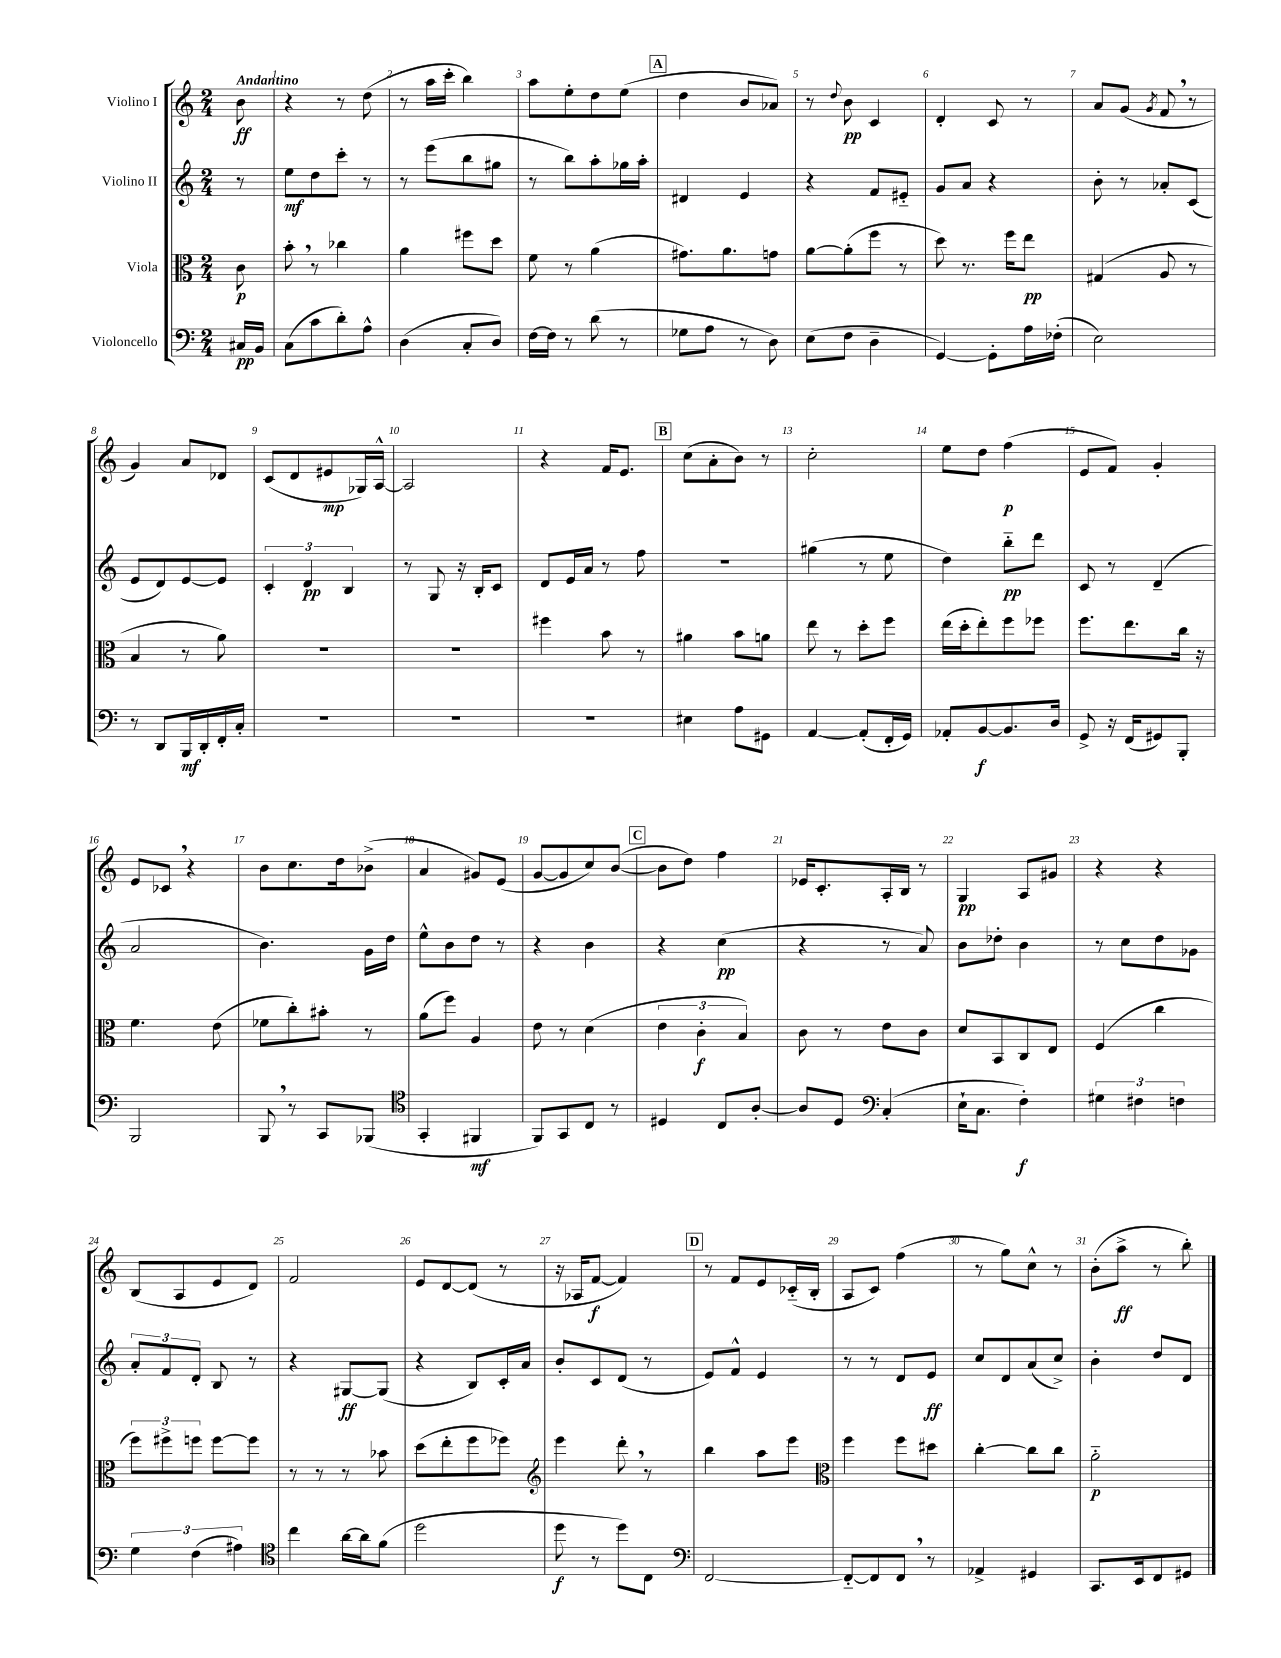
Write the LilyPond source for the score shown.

<<
\new StaffGroup <<
\new Staff = "s0" \with { instrumentName = "Violino I" } {
    \clef treble \key c \major \numericTimeSignature \time 2/4 \partial 8 \tempo "Andantino"
    \autoBeamOff b'8\ff |
    r4 r8 d''8( |
    r8 a''16[ c'''16]-. b''4) |
    a''8[ e''8-. d''8 e''8]( |
    \mark \markup { \box "A" } d''4 b'8[ aes'8]) |
    r8 \appoggiatura { d''8 } b'8\pp c'4 |
    d'4-. c'8 r8 |
    a'8[ g'8]( \acciaccatura { g'8 } f'8 \breathe r8 |
    g'4) a'8[ des'8] |
    c'8[( d'8 eis'8\mp ges16) a16]~-^ |
    a2 |
    r4 f'16[ e'8.] |
    \mark \markup { \box "B" } c''8[( a'8-. b'8]) r8 |
    c''2-. |
    e''8[ d''8] f''4\p( |
    e'8[ f'8]) g'4-. |
    e'8[ ces'8] \breathe r4 |
    b'8[ c''8. d''16 bes'8]->( |
    a'4 gis'8[) e'8]( |
    g'8[~ g'8 c''8) b'8]~( |
    \mark \markup { \box "C" } b'8[ d''8]) f''4 |
    ees'16[ c'8.-. a16-. b16] r8 |
    g4\pp a8[ gis'8] |
    r4 r4 |
    b8[( a8 e'8 d'8]) |
    f'2 |
    e'8[ d'8~ d'8]( r8 |
    r16 aes16[ f'8]~\f f'4) |
    \mark \markup { \box "D" } r8 f'8[ e'8 ces'16-_( b16]-. |
    a8[ c'8]) f''4( |
    r8 g''8[) c''8]-^ r8 |
    b'8[-.( a''8]->\ff r8 b''8-.) \bar "|." |
}
\new Staff = "s1" \with { instrumentName = "Violino II" } {
    \clef treble \key c \major \numericTimeSignature \time 2/4 \partial 8
    \autoBeamOff r8 |
    e''8[\mf d''8 c'''8]-. r8 |
    r8 e'''8[( b''8 gis''8] |
    r8 b''8[) a''8-. ges''16 a''16]-. |
    \mark \markup { \box "A" } dis'4 e'4 |
    r4 f'8[ eis'8]-_ |
    g'8[ a'8] r4 |
    b'8-. r8 aes'8[-. c'8]( |
    e'8[ d'8) e'8~ e'8] |
    \tuplet 3/2 { c'4-. d'4\pp b4 } |
    r8 g8 r16 b16[-. c'8] |
    d'8[ e'16 a'16] r8 f''8 |
    \mark \markup { \box "B" } R2 |
    gis''4( r8 e''8 |
    d''4) b''8[-_\pp d'''8] |
    c'8 r8 d'4--( |
    a'2 |
    b'4.) g'16[ d''16] |
    e''8[-^ b'8 d''8] r8 |
    r4 b'4 |
    \mark \markup { \box "C" } r4 c''4\pp( |
    r4 r8 a'8) |
    b'8[ des''8]-. b'4 |
    r8 c''8[ d''8 ges'8] |
    \tuplet 3/2 { a'8[-. f'8 d'8]-. } b8 r8 |
    r4 gis8[~\ff gis8]( |
    r4 b8[) c'16-. a'16] |
    b'8[-. c'8 d'8]( r8 |
    \mark \markup { \box "D" } e'8[) f'8]-^ e'4 |
    r8 r8 d'8[ e'8]\ff |
    c''8[ d'8 a'8( c''8]->) |
    b'4-. d''8[ d'8] \bar "|." |
}
\new Staff = "s2" \with { instrumentName = "Viola" } {
    \clef alto \key c \major \numericTimeSignature \time 2/4 \partial 8
    \autoBeamOff c'8\p |
    b'8-. \breathe r8 ces''4 |
    a'4 fis''8[ d''8] |
    f'8 r8 a'4( |
    \mark \markup { \box "A" } gis'8.[) a'8. g'8] |
    a'8[~ a'8-.( f''8] r8 |
    d''8) r8. f''16[ e''8]\pp |
    gis4( a8 r8 |
    b4 r8 a'8) |
    R2 |
    R2 |
    fis''4 b'8 r8 |
    \mark \markup { \box "B" } ais'4 b'8[ a'8] |
    e''8 r8 d''8[-. f''8] |
    e''16[( d''16-. e''8-.) f''8 fes''8] |
    f''8.[ e''8. c''16] r16 |
    f'4. e'8( |
    fes'8[ c''8-.) bis'8]-. r8 |
    a'8[( f''8]) a4 |
    e'8 r8 d'4( |
    \mark \markup { \box "C" } \tuplet 3/2 { e'4 c'4-.\f b4) } |
    c'8 r8 e'8[ c'8] |
    d'8[ b,8 c8 e8] |
    f4( c''4 |
    \tuplet 3/2 { f''8[) fis''8-> f''8] } f''8[~ f''8] |
    r8 r8 r8 bes'8 |
    d''8[( e''8-. f''8 fes''8]) |
    \clef treble e'''4 d'''8-. \breathe r8 |
    \mark \markup { \box "D" } b''4 a''8[ e'''8] |
    \clef alto f''4 f''8[ dis''8] |
    c''4~-. c''8[ c''8] |
    a'2-_\p \bar "|." |
}
\new Staff = "s3" \with { instrumentName = "Violoncello" } {
    \clef bass \key c \major \numericTimeSignature \time 2/4 \partial 8
    \autoBeamOff cis16[\pp b,16] |
    c8[( c'8 d'8-.) a8]-^ |
    d4( c8[-. d8]) |
    f16[~ f16] r8 d'8( r8 |
    \mark \markup { \box "A" } ges8[ a8] r8 d8) |
    e8[( f8] d4-- |
    g,4~) g,8[-. a16 fes16]-.( |
    e2) |
    r8 d,8[ b,,16\mf d,16-. f,16-. c16]-. |
    R2 |
    R2 |
    R2 |
    \mark \markup { \box "B" } eis4 a8[ gis,8] |
    a,4~ a,8[-.( f,16-. g,16]) |
    aes,8[-. b,8~\f b,8. d16] |
    g,8-> r16 f,16[( gis,8) b,,8]-. |
    b,,2 |
    b,,8 \breathe r8 c,8[ bes,,8]( |
    \clef tenor g,4-. fis,4\mf |
    f,8[) g,8 c8] r8 |
    \mark \markup { \box "C" } dis4 c8[ a8]~-. |
    a8[ d8] \clef bass c4-.( |
    e16[-! c8.] f4-.\f) |
    \tuplet 3/2 { gis4 fis4 f4 } |
    \tuplet 3/2 { g4 f4( ais4) } |
    \clef tenor c''4 a'16[~ a'16 f'8]( |
    d''2 |
    d''8\f r8 d''8[) c8] |
    \mark \markup { \box "D" } \clef bass f,2~ |
    f,8[~-_ f,8 f,8] \breathe r8 |
    aes,4-> gis,4 |
    c,8.[ e,16 f,8 gis,8] \bar "|." |
}
>>
>>
\layout { \context { \Score \override BarNumber.break-visibility = ##(#f #t #t) barNumberVisibility = #all-bar-numbers-visible } }
